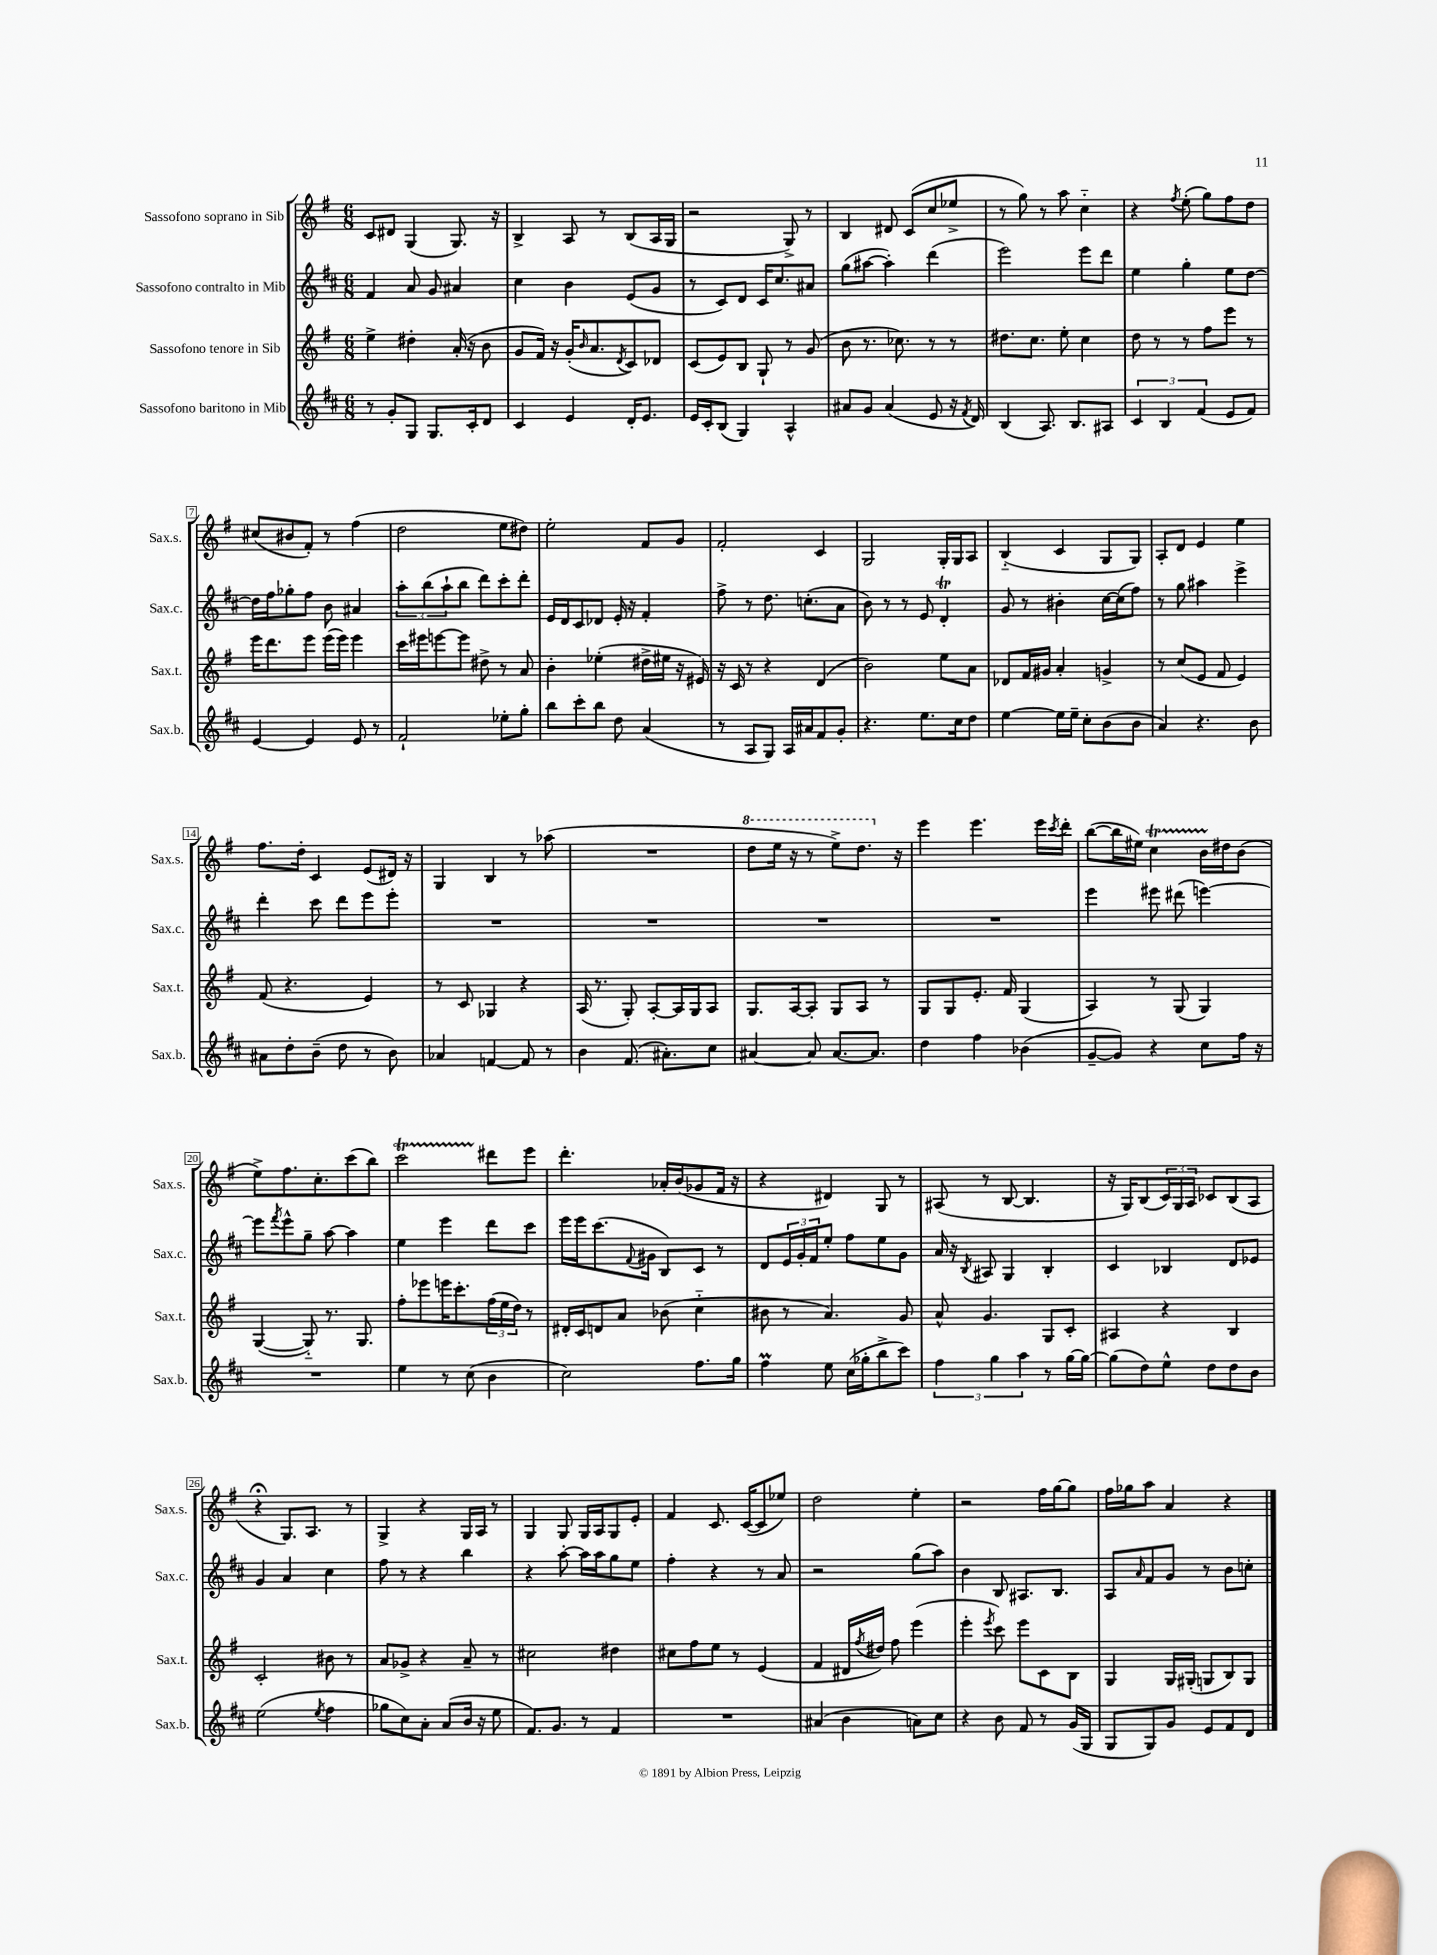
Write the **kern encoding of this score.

**kern	**kern	**kern	**kern
*staff4	*staff3	*staff2	*staff1
*clefG2	*clefG2	*clefG2	*clefG2
*k[f#c#]	*k[f#]	*k[f#c#]	*k[f#]
*M6/8	*M6/8	*M6/8	*M6/8
8r	4ee^	4f#	8c
8g'	.	.	8d#
8G	4dd#'	8a	(4G
8.G	.	8g	.
.	(16a'	4a#	8.G)
16c#'	16r	.	.
8d	8b	.	.
.	.	.	16r
=	=	=	=
4c#	8g	4cc#	4B^
.	16f#)	.	.
.	16r	.	.
4e	(16g'	4b	8A
.	16qqb	.	.
.	8.a	.	.
.	.	.	8r
.	8qd	.	.
16d'	8c)	(8e	(8B
8.e	.	.	.
.	8d-	8g	16A
.	.	.	16G
=	=	=	=
16e	(8c	8r	2r
16c#'	.	.	.
(8B	8e)	8c#)	.
4G)	8B	8d	.
.	8G`	16c#	.
.	.	8.cc#	.
4A^^	8r	.	8G^)
.	(8g	8a#	8r
=	=	=	=
8a#	8b	(8gg	4B
8g	8.r	[8aa#	.
(4a#	.	4aa#'])	8d#
.	8.cc-)	.	.
.	.	.	(8c
8e	8r	(4ddd	8cc
16r	8r	.	8ee-^
8qf#	.	.	.
16d)	.	.	.
=	=	=	=
(4B	8.dd#	2eee)	8r
.	.	.	8gg)
.	8.cc	.	.
8.A)	.	.	8r
.	8ee'	.	8aa
8.B	.	.	.
.	4cc	8eee	4cc'~
8A#	.	8ddd	.
=	=	=	=
6c#	8dd	4ee	4r
.	8r	.	.
6B	.	.	.
.	.	.	8qff#
.	8r	4gg'	(8ee'
(6f#	.	.	.
.	8ff#	.	8gg)
8e	8eee	8ee	8ff#
8f#)	8r	[8dd	8dd
=	=	=	=
[4e	16eee	16dd]	(8cc#
.	8.ddd	16ff#	.
.	.	8gg-'	8b#
4e]	8eee	8ff#	8f#')
.	(16eee	8b	8r
.	16eee)	.	.
8e	4eee	4a#	(4ff#
8r	.	.	.
=	=	=	=
2f#`	16ccc	12aa'	2dd
.	16eee#	.	.
.	.	(12bb	.
.	[8eee	.	.
.	.	12aa`	.
.	8eee]	8bb	.
.	8dd#^	8ddd)	.
8ee-'	8r	8ccc#'	8ee
8gg'	8a	8ddd'	8dd#)
=	=	=	=
8bb	4b'	16e	2ee'
.	.	16d	.
8ccc#'	.	8c#	.
8bb	(4ee-'	8d-	.
8dd	.	16e'	.
.	.	16r	.
(4a	16dd#^	4f#'	8f#
.	16ee#	.	.
.	16r	.	8g
.	16e#)	.	.
=	=	=	=
8r	16r	8ff#^	2f#'
.	16c	.	.
8A	8r	8r	.
8G)	4r	8.dd	.
16A	.	.	.
16a#	.	(8.cc'	.
8f#	(4d	.	4c
8g'	.	8a	.
=	=	=	=
4.r	2b)	8b)	2G
.	.	8r	.
.	.	8r	.
8.ee	.	8e	.
.	8ee	4d'	16G'
16cc#	.	.	16G
8dd	8a	.	8A
=	=	=	=
[4ee	8d-	8g	(4B'~
.	16f#	8r	.
.	16g#	.	.
16ee]	4a'	4b#'	4c
16ee~	.	.	.
8cc#'	.	.	.
(8b	4g^	[16cc#	8G
.	.	(16cc#]	.
8b	.	8ff#)	8G)
=	=	=	=
4a)	8r	8r	8A'
.	(8cc	8gg	8d
4.r	8e	4aa#	4e
.	8f#	.	.
.	4e)	4eee^	4ee
8b	.	.	.
=	=	=	=
8a#	(8f#	4ddd'	8.ff#
8dd'	4.r	.	.
.	.	.	16dd'
(8b~	.	8ccc#	4c
8dd	.	8ddd	.
8r	4e)	8eee	(8e
8b)	.	8eee'	16d#)
.	.	.	16r
=	=	=	=
4a-	8r	2.r	4G
.	8c	.	.
[4f	4G-	.	4B
8f]	4r	.	8r
8r	.	.	(8aa-
=	=	=	=
4b	(16A	2.r	2.r
.	8.r	.	.
(8.f#	8G')	.	.
.	[8A'	.	.
8.a#')	.	.	.
.	16A]	.	.
.	16G	.	.
8cc#	8A	.	.
=	=	=	=
[4a#	8.G	2.r	8ddd
.	.	.	16eee
.	[16A	.	16r
8a#]	8A']	.	8r
[8.a#	8G	.	8eee^)
.	8A	.	8.ddd
8.a#]	.	.	.
.	8r	.	.
.	.	.	16r
=	=	=	=
4dd	8G	2.r	4eee
.	8G	.	.
4ff#	8.e'	.	4.eee
.	16f#	.	.
(4b-	(4G	.	.
.	.	.	16eee
.	.	.	8qccc
.	.	.	16ddd'
=	=	=	=
[8g~	4A)	4eee	([8bb
8g])	.	.	16bb]
.	.	.	16ee#)
4r	8r	8eee#	4cc
.	(8G	(8ddd#	.
8cc#	4G)	[4eee)	16b
.	.	.	16dd#
16ff#	.	.	(8b
16r	.	.	.
=	=	=	=
2.r	([4G	8eee]	8ee^)
.	.	8qfff#	.
.	.	8eee^^	8.ff#
.	8G'~])	8gg~	.
.	.	.	8.cc'
.	8.r	[8aa	.
.	.	4aa]	(8ccc
.	8.G	.	.
.	.	.	8bb)
=	=	=	=
4ee	8ff#'	4ee	2ccc
.	8eee-	.	.
8r	16eee	4eee	.
.	8.ccc'	.	.
(8cc#	.	.	.
4b	(24ff#	8ddd	8ddd#
.	24ee	.	.
.	24dd)	.	.
.	8r	8ccc#	8eee
=	=	=	=
2cc#)	16d#'	16eee	4.ddd'
.	16c	16eee	.
.	8d	(8.ccc#	.
.	8a	.	.
.	.	8qqf#	.
.	.	16g#	.
.	(8b-	8B)	16a-'
.	.	.	(16b
8.ff#	4cc'~	8c#	8g-
.	.	8r	16f#
16gg	.	.	16r
=	=	=	=
4ff#	8b#	8d	4r
.	8r	24e	.
.	.	24g'	.
.	.	24f#	.
8ee	4.a)	8ee'	4d#)
(16cc#	.	8ff#	.
16gg-'	.	.	.
8bb^	.	8ee	8G
8ccc#)	8g	8g	8r
=	=	=	=
6ff#	8a^^	16a	(8A#
.	.	16r	.
.	.	8qB	.
.	4.g	8A#	8r
6gg	.	.	.
.	.	4G	[8B
6aa	.	.	.
.	.	.	4.B]
8r	8G	4B'	.
[16gg	8c'	.	.
16gg_	.	.	.
=	=	=	=
(8gg]	4A#	4c#	16r
.	.	.	16G)
8dd)	.	.	(8B
8ee^^	4r	4B-	24c)
.	.	.	24G
.	.	.	24A
8dd	.	.	8c-
8dd	4B	8d	(8B
8b	.	8e-	8A
=	=	=	=
(2ee	2c'	4g	4r;
.	.	4a	8.G)
.	.	.	8.A
8qee	.	.	.
4ff#	8b#	4cc#	.
.	8r	.	8r
=	=	=	=
8gg-	8a	8ff#	4G^
8cc#)	8g-^	8r	.
8a'	4r	4r	4r
(8a	.	.	.
16b	8a~	4bb	16G
16r	.	.	16A
8ee	8r	.	8r
=	=	=	=
8.f#)	2cc#	4r	4G
8.g	.	.	.
.	.	[8aa'	8G
8r	.	16aa]	16G
.	.	16aa	16A
4f#	4dd#	8gg	8G
.	.	8ee	8e'
=	=	=	=
2.r	8cc#	4ff#'	4f#
.	8ff#	.	.
.	8ee	4r	8.c
.	8r	.	.
.	.	.	([16c
.	(4e	8r	8c]
.	.	8a	8ee-)
=	=	=	=
(4a#	4f#	2r	2dd
4b	16d#	.	.
.	8qff#	.	.
.	16dd#)	.	.
.	8ff#	.	.
8a)	(4eee	(8gg	4ee'
8cc#	.	8aa)	.
=	=	=	=
4r	4eee'	4b	2r
.	8qeee	.	.
8b	8ccc)	8B	.
8f#	8eee	8.A#	.
8r	8c	.	16ff#
.	.	8.B	[16gg
(16g	8B	.	8gg]
16G	.	.	.
=	=	=	=
8G	4G	8A	16ff#
.	.	.	16gg-
.	.	16qqa	.
8G)	.	8f#	8aa
8g	16G	8g	4a
.	(16G#'	.	.
8e	8G	8r	.
8f#	8B)	8b	4r
8d	8G	8cc'	.
==	==	==	==
*-	*-	*-	*-
